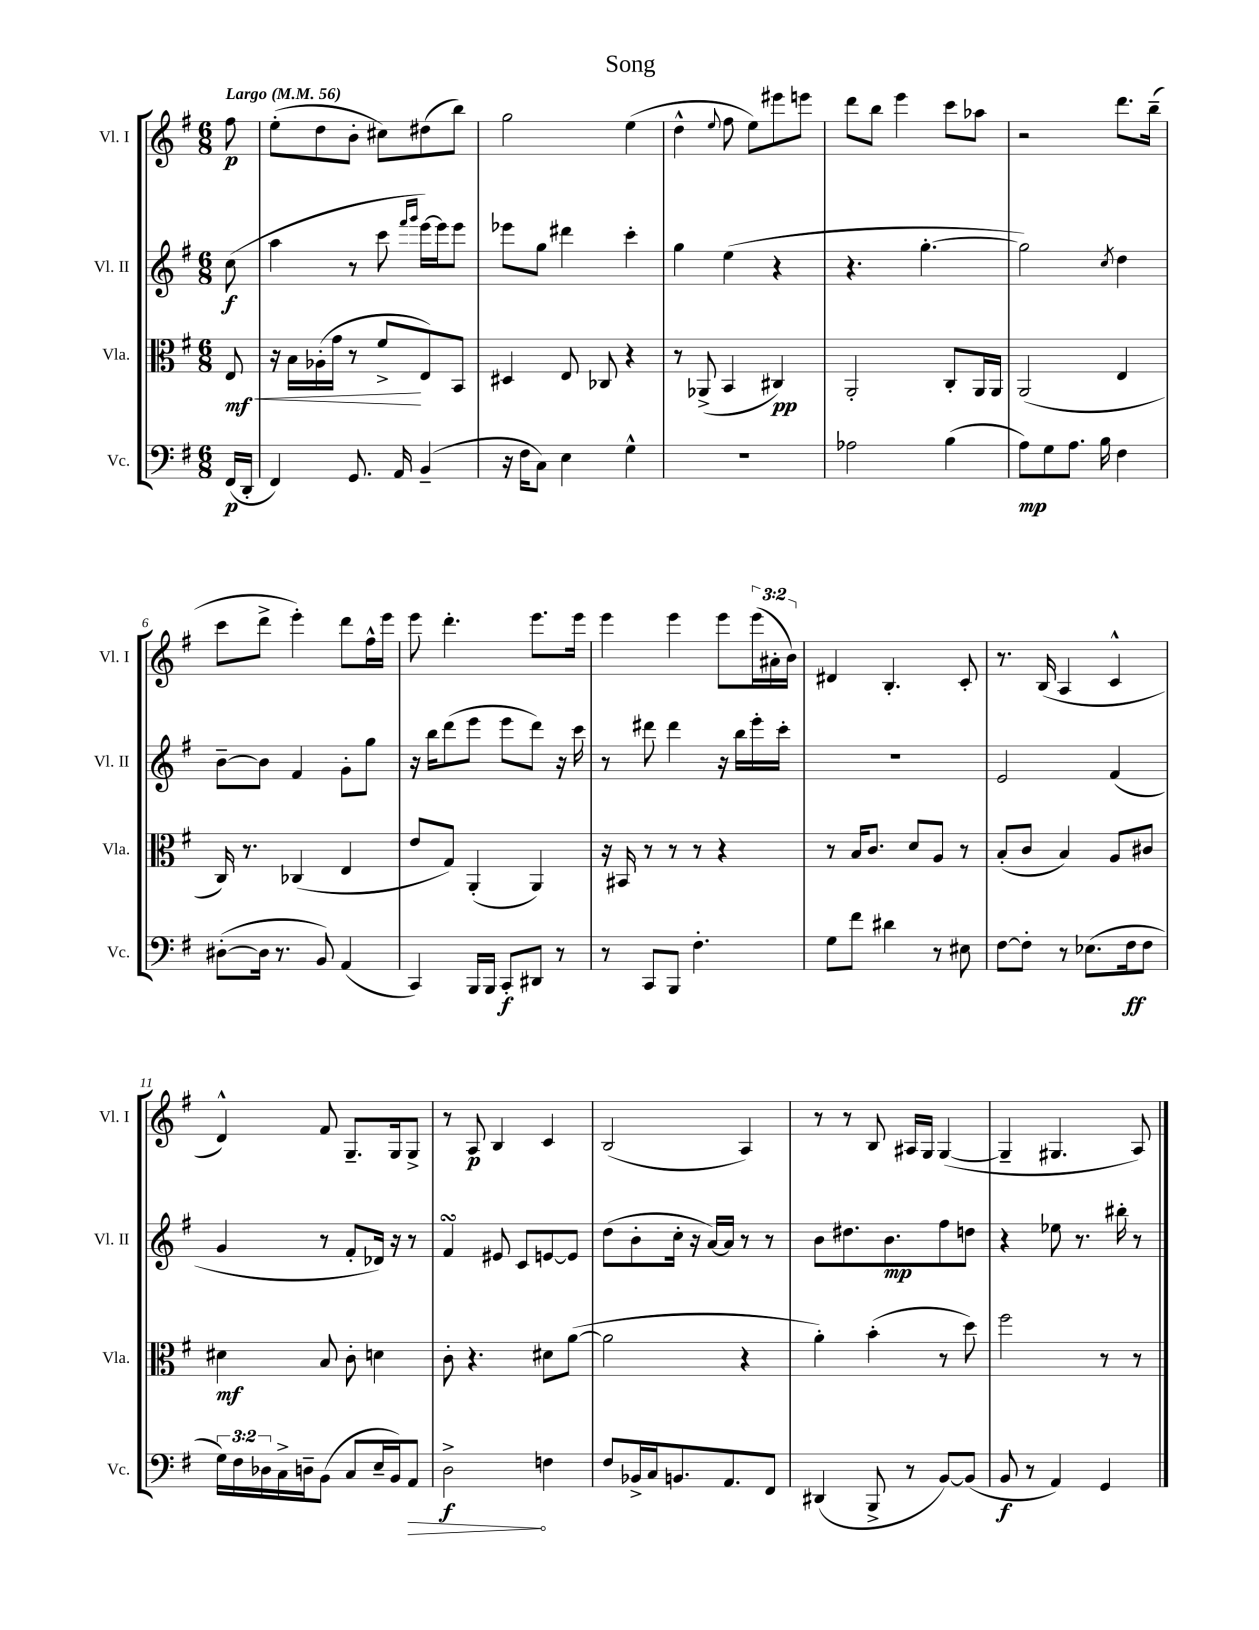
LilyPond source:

\header { title = "Song" }
<<
\new StaffGroup <<
\new Staff = "s0" \with { instrumentName = "Vl. I" shortInstrumentName = "Vl. I" } {
    \clef treble \key g \major \numericTimeSignature \time 6/8 \override Staff.TupletNumber.text = #tuplet-number::calc-fraction-text \partial 8 \tempo "Largo" 4 = 56
    fis''8\p |
    e''8-.( d''8 b'8-. cis''8) dis''8( b''8) |
    g''2 e''4( |
    d''4-^ \appoggiatura { e''8 } fis''8 e''8) eis'''8 e'''8 |
    d'''8 b''8 e'''4 c'''8 aes''8 |
    r2 d'''8. b''16--( |
    c'''8 d'''8-> e'''4-.) d'''8 fis''16-^ e'''16 |
    e'''8 d'''4.-. e'''8. e'''16 |
    e'''4 e'''4 e'''8 \tuplet 3/2 { e'''16( ais'16-. b'16) } |
    dis'4 b4.-. c'8-. |
    r8. b16( a4 c'4-^ |
    d'4-^) fis'8 g8.-- g16 g8-> |
    r8 a8\p b4 c'4 |
    b2( a4) |
    r8 r8 b8 ais16 g16 g4~( |
    g4-- gis4. a8) \bar "|." |
}
\new Staff = "s1" \with { instrumentName = "Vl. II" shortInstrumentName = "Vl. II" } {
    \clef treble \key g \major \numericTimeSignature \time 6/8 \partial 8
    c''8\f( |
    a''4 r8 c'''8 \grace { fis'''16 g'''16 } e'''16~) e'''16 e'''8 |
    ees'''8 g''8 dis'''4 c'''4-. |
    g''4 e''4( r4 |
    r4. g''4.~-. |
    g''2) \acciaccatura { c''8 } d''4 |
    b'8~-- b'8 fis'4 g'8-. g''8 |
    r16 b''16 d'''8( e'''8 e'''8 d'''8) r16 c'''16 |
    r8 dis'''8 dis'''4 r16 b''16 e'''16-. c'''16-. |
    R2. |
    e'2 fis'4( |
    g'4 r8 fis'8-. des'16) r16 r8 |
    fis'4\turn eis'8 c'8 e'8~ e'8 |
    d''8( b'8-. c''16-. r16 a'16~) a'16 r8 r8 |
    b'8 dis''8. b'8.\mp fis''8 d''8 |
    r4 ees''8 r8. bis''16-. r8 \bar "|." |
}
\new Staff = "s2" \with { instrumentName = "Vla." shortInstrumentName = "Vla." } {
    \clef alto \key g \major \numericTimeSignature \time 6/8 \partial 8
    e8\mf\< |
    r16 b16 aes16-.( g'16 r8 fis'8->\! e8) b,8 |
    dis4 e8 ces8 r4 |
    r8 aes,8->( b,4 cis4\pp) |
    a,2-. c8-. a,16 a,16 |
    a,2( e4 |
    c16) r8. ces4( e4 |
    e'8 g8) a,4-.( a,4) |
    r16 bis,16 r8 r8 r8 r4 |
    r8 b16 c'8. d'8 a8 r8 |
    b8-.( c'8 b4) a8 cis'8 |
    dis'4\mf b8 c'8-. d'4 |
    c'8-. r4. dis'8 a'8~( |
    a'2 r4 |
    a'4-.) b'4-.( r8 d''8) |
    fis''2 r8 r8 \bar "|." |
}
\new Staff = "s3" \with { instrumentName = "Vc." shortInstrumentName = "Vc." } {
    \clef bass \key g \major \numericTimeSignature \time 6/8 \override Staff.TupletNumber.text = #tuplet-number::calc-fraction-text \partial 8
    fis,16\p( d,16-. |
    fis,4) g,8. a,16 b,4--( |
    r16 fis16 c8) e4 g4-^ |
    R2. |
    aes2 b4( |
    a8\mp) g8 a8. b16 fis4 |
    dis8~-.( dis16 r8. b,8) a,4( |
    c,4) b,,16 b,,16 c,8-.\f dis,8 r8 |
    r8 c,8 b,,8 fis4.-. |
    g8 fis'8 dis'4 r8 eis8 |
    fis8~ fis8-. r8 ees8.( fis16\ff fis8 |
    \tuplet 3/2 { g16) fis16 des16 } c16-> d16-- b,8( c8 e16-- b,16) \once \override Hairpin.circled-tip = ##t a,8\> |
    d2->\f\! f4 |
    fis8 bes,16-> c16 b,8. a,8. fis,8 |
    dis,4( b,,8-> r8 b,8~) b,8( |
    b,8\f r8 a,4) g,4 \bar "|." |
}
>>
>>
